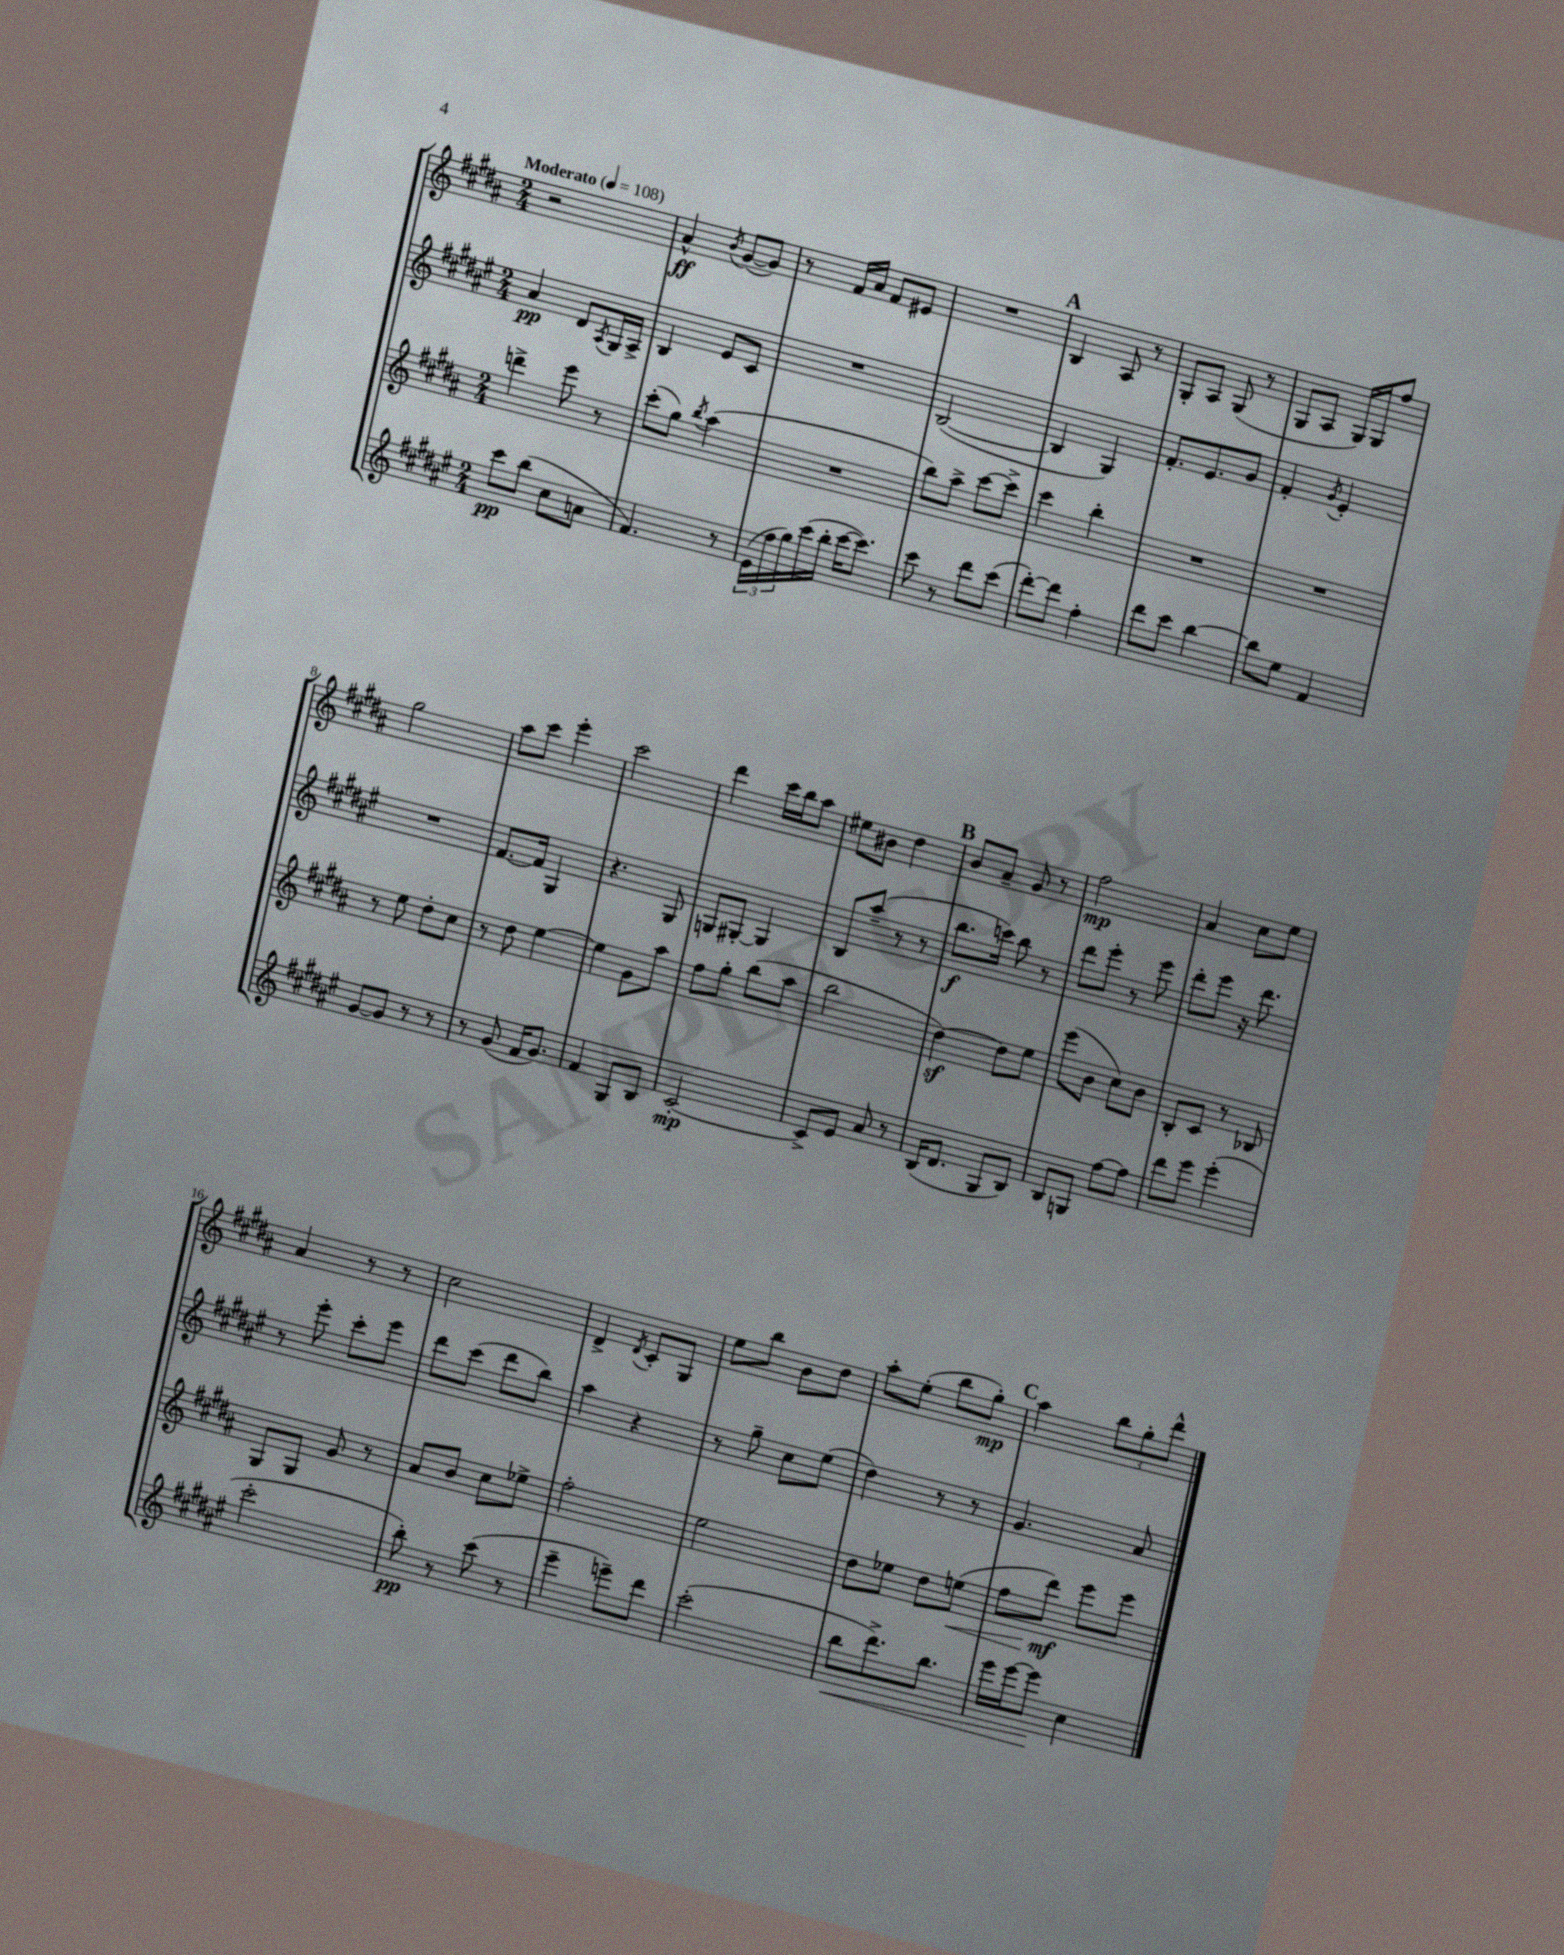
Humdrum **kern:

**kern	**dynam	**kern	**dynam	**kern	**dynam	**kern	**dynam
*part4	*part4	*part3	*part3	*part2	*part2	*part1	*part1
*staff4	*staff4	*staff3	*staff3	*staff2	*staff2	*staff1	*staff1
*clefG2	*	*clefG2	*	*clefG2	*	*clefG2	*
*k[f#c#g#d#a#e#]	*	*k[f#c#g#d#a#]	*	*k[f#c#g#d#a#e#]	*	*k[f#c#g#d#a#]	*
*M2/4	*	*M2/4	*	*M2/4	*	*M2/4	*
*MM108	*	*MM108	*	*MM108	*	*MM108	*
=1	=1	=1	=1	=1	=1	=1	=1
!	!	!	!	!	!	!LO:TX:a:B:t=Moderato	!
8ccc#\L	pp	4dddn^\	.	4a#/	pp	2r	.
(8bb\J	.	.	.	.	.	.	.
8cc#\L	.	8eee\	.	8d#/L	.	.	.
.	.	.	.	8qA#/	.	.	.
8an\J	.	8r	.	16G#/L	.	.	.
.	.	.	.	16A#^/JJ	.	.	.
=2	=2	=2	=2	=2	=2	=2	=2
4.f#/)	.	(8ccc#'\L	.	4B/	.	4a#^^/	ff
.	.	8gg#\J)	.	.	.	.	.
.	.	8qbb/	.	.	.	8qb/	.
.	.	(4aa#\	.	8e#/L	.	([8g#/L	.
8r	.	.	.	8c#/J	.	8g#/J])	.
=3	=3	=3	=3	=3	=3	=3	=3
(24e#\LL	.	2r	.	2r	.	8r	.
24ff#\	.	.	.	.	.	.	.
24gg#\)	.	.	.	.	.	.	.
(16ccc#\	.	.	.	.	.	16f#/LL	.
16bb'\JJ	.	.	.	.	.	16a#/JJ	.
[16ccc#\KL	.	.	.	.	.	8f#/L	.
8.ccc#\J])	.	.	.	.	.	.	.
.	.	.	.	.	.	8e#X/J	.
=4	=4	=4	=4	=4	=4	=4	=4
8ccc#\	.	8bb\L)	.	([2B/	.	2r	.
8r	.	8aa#^\J	.	.	.	.	.
8ddd#\L	.	[8ccc#\L	.	.	.	.	.
(8ccc#\J	.	8ccc#^\J]	.	.	.	.	.
!!LO:REH:place=s1:t=A
=5	=5	=5	=5	=5	=5	=5	=5
[8ddd#'\L)	.	4ccc#\	.	4B/]	.	4B/	.
8ddd#\J]	.	.	.	.	.	.	.
4ff#'\	.	4bb'\	.	4G#/)	.	8A#/	.
.	.	.	.	.	.	8r	.
=6	=6	=6	=6	=6	=6	=6	=6
8ddd#\L	.	2r	.	8.f#'/L	.	8G#'/L	.
8ccc#\J	.	.	.	.	.	8A#/J	.
.	.	.	.	8.e#/	.	.	.
[4bb\	.	.	.	.	.	(8G#/	.
.	.	.	.	8g#/J	.	8r	.
=7	=7	=7	=7	=7	=7	=7	=7
8bb\L]	.	2r	.	4f#'/	.	8G#/L	.
8ee#\J	.	.	.	.	.	8A#/J	.
.	.	.	.	8qg#/	.	.	.
4f#/	.	.	.	4e#'/	.	16G#/LL)	.
.	.	.	.	.	.	16G#/J	.
.	.	.	.	.	.	8ff#/J	.
!!LO:LB:g=z
=8	=8	=8	=8	=8	=8	=8	=8
[8g#/L	.	8r	.	2r	.	2gg#\	.
8g#/J]	.	8ee\	.	.	.	.	.
8r	.	8dd#'\L	.	.	.	.	.
8r	.	8cc#\J	.	.	.	.	.
=9	=9	=9	=9	=9	=9	=9	=9
8r	.	8r	.	[8.f#/L	.	8aa#\L	.
(8g#/	.	8dd#\	.	.	.	8ccc#\J	.
.	.	.	.	16f#/Jk]	.	.	.
16f#/KL	.	[4ee\	.	4G#/	.	4eee'\	.
8.g#/J)	.	.	.	.	.	.	.
=10	=10	=10	=10	=10	=10	=10	=10
4f#/	.	4ee\]	.	4.r	.	2ccc#\	.
8G#/L	.	8g#\L	.	.	.	.	.
8B/J	.	8aa#\J	.	8G#/	.	.	.
=11	=11	=11	=11	=11	=11	=11	=11
[2c#'/	mp	8ff#\L	.	8Gn/L	.	4ddd#\	.
.	.	8gg#'\J	.	[8G#X'/J	.	.	.
.	.	(8bb\L	.	4G#/]	.	16ccc#\LL	.
.	.	.	.	.	.	16bb\J	.
.	.	8aa#\J	.	.	.	8aa#\J	.
=12	=12	=12	=12	=12	=12	=12	=12
8c#^/L]	.	2bb\	.	8B/L	.	8ee#X\L	.
8e#/J	.	.	.	(8aa#~/J	.	8b#X\J	.
8a#/	.	.	.	8r	.	4dd#\	.
8r	.	.	.	8r	.	.	.
!!LO:REH:place=s1:t=B
=13	=13	=13	=13	=13	=13	=13	=13
(16B/KL	.	[4dd#z\)	.	8.bb\L	f	8b/L	.
8.d#/J	.	.	.	.	.	.	.
.	.	.	.	.	.	8a#~/J	.
.	.	.	.	16cccn\Jk)	.	.	.
8G#/L	.	8dd#\L]	.	8bb\	.	8g#/	.
8B/J)	.	8ee\J	.	8r	.	8r	.
=14	=14	=14	=14	=14	=14	=14	=14
8B/L	.	(8eee\L	.	8ddd#\L	.	2ff#\	mp
8Gn/J	.	8b\J	.	8eee#'\J	.	.	.
[8ff#\L	.	8cc#\L)	.	8r	.	.	.
8ff#\J]	.	8b\J	.	8eee#\	.	.	.
=15	=15	=15	=15	=15	=15	=15	=15
8ddd#\L	.	8B'/L	.	8ddd#'\L	.	4a#/	.
8eee#\J	.	8c#/J	.	8eee#\J	.	.	.
(4eee#'\	.	8r	.	16r	.	8cc#\L	.
.	.	.	.	8.ddd#\	.	.	.
.	.	8B-X/	.	.	.	8ee\J	.
!!LO:LB:g=z
=16	=16	=16	=16	=16	=16	=16	=16
2ccc#'\	.	8G#/L	.	8r	.	4a#/	.
.	.	8G#/J	.	8eee#'\	.	.	.
.	.	8g#/	.	8ccc#'\L	.	8r	.
.	.	8r	.	8eee#\J	.	8r	.
=17	=17	=17	=17	=17	=17	=17	=17
8bb'\)	pp	8a#/L	.	8ddd#\L	.	2cc#\	.
8r	.	8b/J	.	(8ccc#\J	.	.	.
(8ccc#\	.	8cc#\L	.	8ddd#\L	.	.	.
8r	.	8ee-X^\J	.	8bb\J)	.	.	.
=18	=18	=18	=18	=18	=18	=18	=18
4eee#~\	.	2ff#'\	.	4aa#\	.	4d#^/	.
.	.	.	.	.	.	8qd#/	.
8eeen~\L)	.	.	.	4r	.	8c#'/L	.
8ddd#\J	.	.	.	.	.	8G#/J	.
=19	=19	=19	=19	=19	=19	=19	=19
(2ccc#'\	.	2ee\	.	8r	.	8ee\L	.
.	.	.	.	8gg#~\	.	8bb\J	.
.	.	.	.	8cc#\L	.	8b\L	.
.	.	.	.	(8ee#\J	.	8dd#\J	.
=20	=20	=20	=20	=20	=20	=20	=20
!	!LO:HP:b	!	!	!	!	!	!
8bb\L	<	8dd#\L	.	4dd#\)	.	8aa#'\L	.
8.ddd#^\)	.	8ee-X\J	.	.	.	(8ee'\J	.
.	.	8dd#\L	.	8r	.	8bb\L	.
8.bb\J	.	.	.	.	.	.	.
!	!	!	!LO:HP:b	!	!	!	!
.	.	(8een\J	<	8r	.	8gg#'\J)	mp
!!LO:REH:place=s1:t=C
=21	=21	=21	=21	=21	=21	=21	=21
16eee#\LL	.	8ff#\L	.	4.g#/	.	4aa#\	.
[16eee#\J	.	.	.	.	.	.	.
8eee#\J]	.	8ddd#\J)	mf	.	.	.	.
4cc#\	[	8eee\L	[	.	.	12bb\L	.
.	.	.	.	.	.	12gg#'\	.
.	.	8eee\J	.	8a#/	.	.	.
.	.	.	.	.	.	12ddd#^^\J	.
==	==	==	==	==	==	==	==
*-	*-	*-	*-	*-	*-	*-	*-
